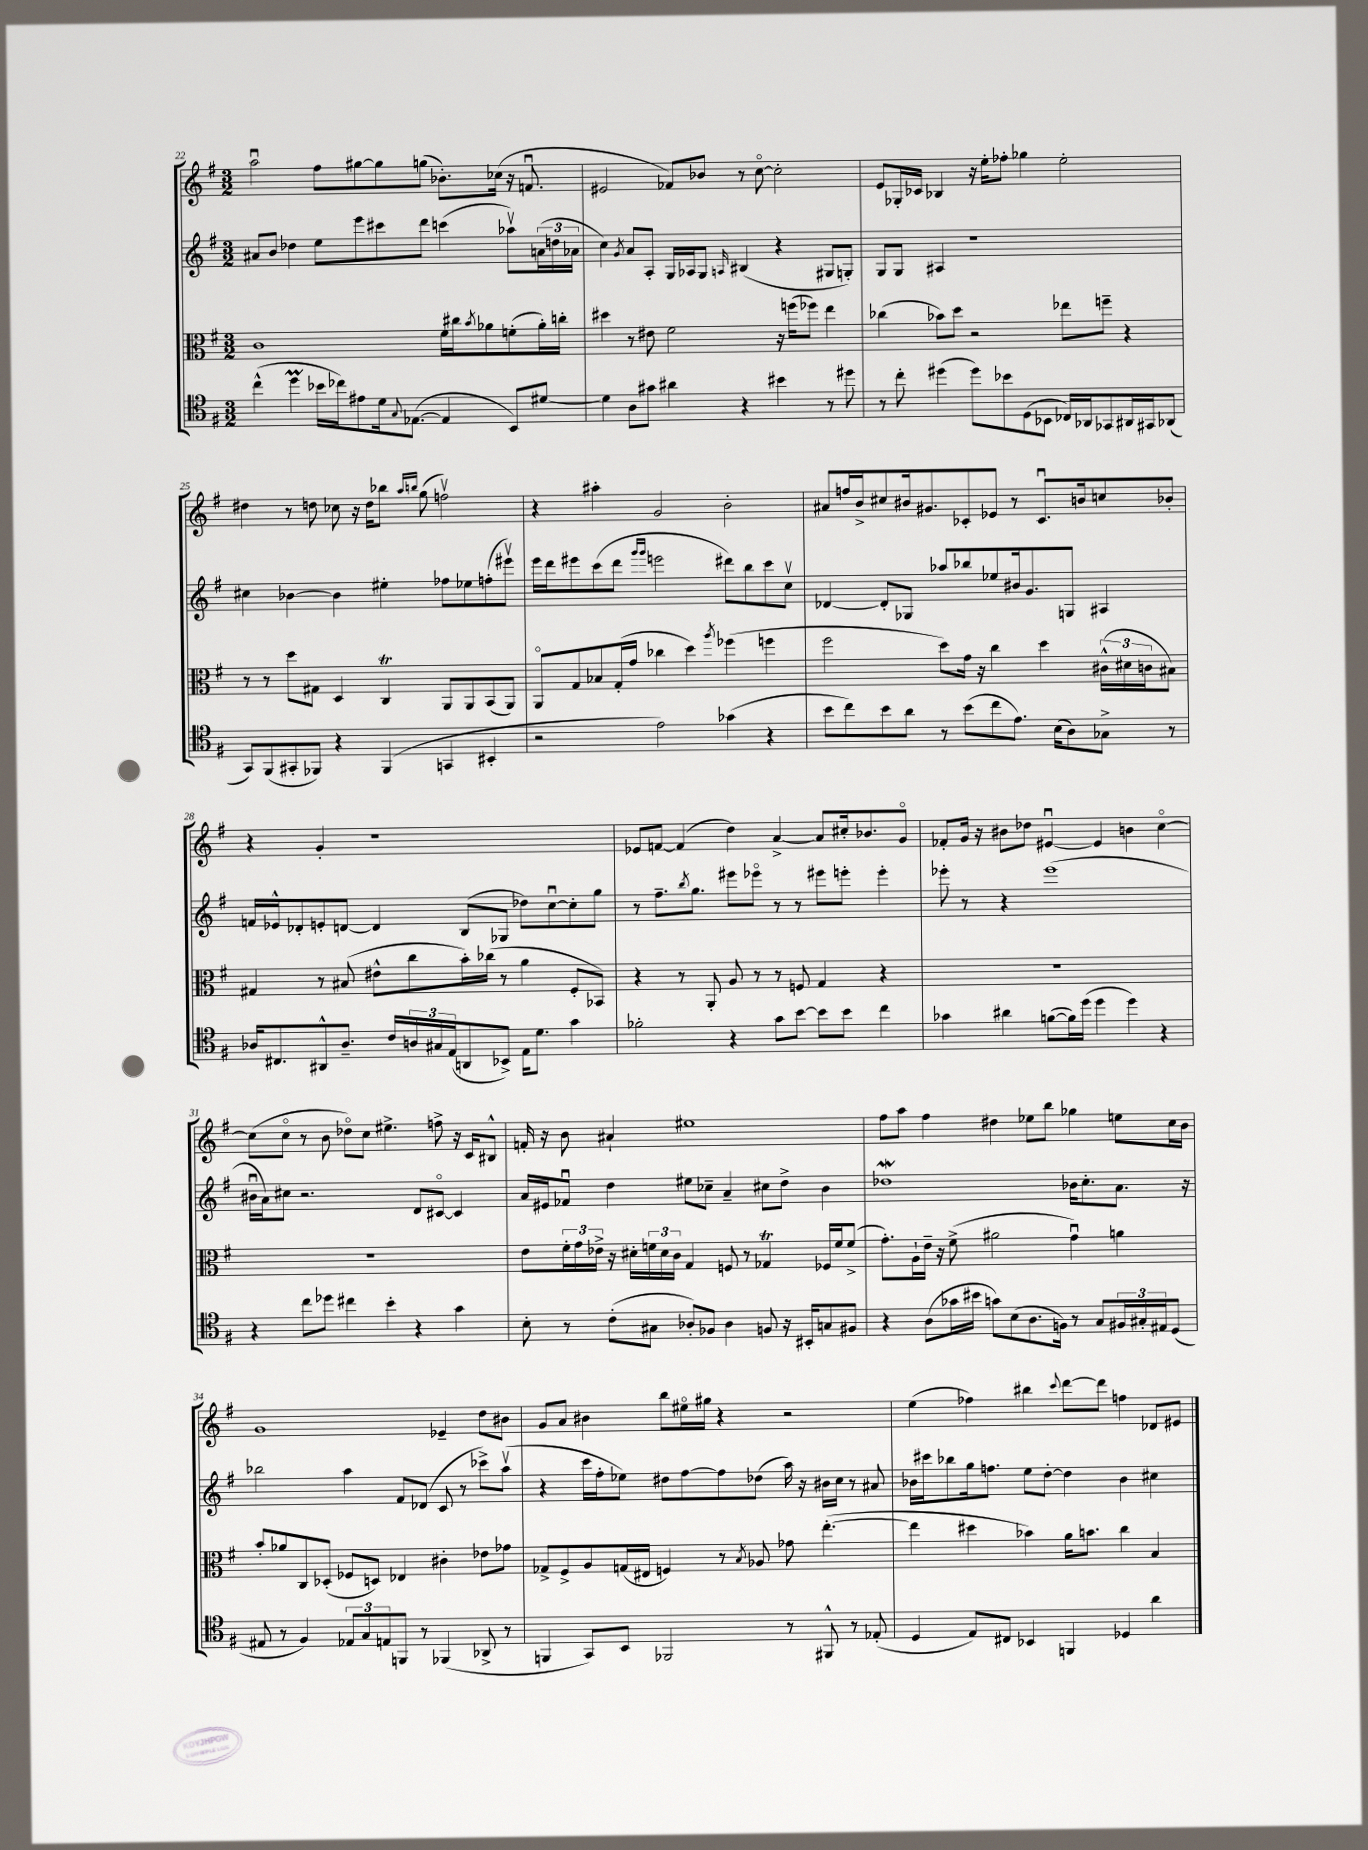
<<
\new StaffGroup <<
\new Staff = "s0" {
    \clef treble \key g \major \numericTimeSignature \time 3/2
    a''2\downbow fis''8 gis''8~ gis''8 g''8( bes'8.-.) ces''16( r16 f'8.\downbow |
    eis'2 fes'8) bes'8 r8 c''8~\flageolet c''2-. |
    e'8 ges16-. ces'16 bes4 r16 e''16-. fes''8-. ges''4 e''2-. |
    dis''4 r8 d''8 ces''8 r16 d''16 bes''8 \grace { a''16 b''16 } g''8( f''2\upbow) |
    r4 ais''4-. g'2 b'2-. |
    ais'8 f''16 b'16-> cis''8 bis'16 gis'8. ces'8-. ees'8 r8 ces'8.\downbow b'16 c''8 bes'8-. |
    r4 g'4-. r1 |
    ees'8 f'8~ f'4( d''4) a'4~-> a'8 cis''16-. bes'8. g'8\flageolet |
    fes'8-. g'16 r16 bis'8 des''8 eis'4~\downbow eis'4 b'4 c''4~\flageolet |
    c''8( c''8\flageolet r8 b'8 des''8\flageolet) c''8 eis''4.-> f''8-> r16 c'16 bis8-^ |
    f'16-. r16 b'8 ais'4-! eis''1 |
    fis''8 a''8 fis''4 dis''4 ees''8 b''8 ges''4 e''8 c''16 b'16 |
    g'1 ees'4-- d''8 bis'8 |
    g'8 a'8 bis'4 b''8 eis''16\flageolet gis''16 r4 r2 |
    e''4( fes''4) bis''4 \appoggiatura { c'''8 } d'''8~ d'''8 f''4 des'8 eis'8 \bar "|." |
}
\new Staff = "s1" {
    \clef treble \key g \major \numericTimeSignature \time 3/2
    ais'8 b'8 des''4 e''8 e'''8 cis'''8 d'''8 c'''4( aes''8\upbow) \tuplet 3/2 { a'16( d''16 aes'16 } |
    c''4) \acciaccatura { g'8 } a'8 a8-. g16 aes16 g8 \grace { a16 } bis4( r4 gis8 g8-.) |
    g8 g8 ais4 r1 |
    cis''4 bes'4~ bes'4 eis''4-. fes''8 ees''8 f''8-.( eis'''8\upbow) |
    e'''16 d'''16 eis'''8 c'''8( d'''8 \grace { g'''16 g'''16 } e'''2 dis'''8) b''8 c'''8 c''8\upbow |
    des'4~ des'8-. ges8 aes''8 bes''8 ees''8 bis'16 g'8. g8 ais4 |
    f'16 ees'16-^ des'8-. e'8-. d'8~ d'4 b8( ges8 des''8) c''8~\downbow c''8-. g''8 |
    r8 fis''8.-- \acciaccatura { b''8 } g''8. eis'''8 ees'''8\flageolet r8 r8 eis'''8 e'''8-. e'''4-. |
    ees'''8-. r8 r4 ees'''1( |
    bis'16\downbow a'16) cis''8 r2. d'8 cis'8~\flageolet cis'4 |
    a'16 eis'16 fes'8\downbow d''4 eis''8 ces''8-- a'4-- cis''8 d''8-> b'4 |
    des''1\mordent bes'16 c''8.-. a'8. r16 |
    bes''2 a''4 fis'8 des'8( c'8 r8 ces'''8->) a''8\upbow( |
    r4 c'''16 fis''16-. ees''8) dis''8 fis''8~ fis''8 des''8( a''16) r16 bis'16 c''16 r8 ais'8 |
    bes'16 cis'''16 bes''8 g''16 f''8. e''8 d''8~-. d''4 bes'4 cis''4 \bar "|." |
}
\new Staff = "s2" {
    \clef alto \key g \major \numericTimeSignature \time 3/2
    c'1 fis'16 cis''16 \acciaccatura { b'8 } aes'8 f'8-.( aes'16-.) c''16-. |
    dis''4 r8 eis'8 fis'2 r16 f''16( fes''8) e''4 |
    ces''4( bes'8) d''8 r2 ees''8 f''8-- r4 |
    r8 r8 d''8 gis8 d4 c4\trill a,8 a,8 b,8( a,8) |
    a,8\flageolet g8 bes8 g16-.( g'16 ces''4 d''4) \acciaccatura { a''8 } fes''4( f''4 |
    fis''2 d''8) g'16 r16 c''4 d''4 \tuplet 3/2 { cis'16-^( dis'16 c'16 } bis8) |
    gis4 r8 bis8( eis'8-^ c''8 b'16-.) ces''16( r8 a'4 fis8-. bes,8) |
    r4 r8 a,8-. a8 r8 r8 f8 g4 r4 |
    R1. |
    R1. |
    e'8 \tuplet 3/2 { fis'16-. g'16 ees'16-> } r16 dis'16-. \tuplet 3/2 { f'16 dis'16 c'16 } g4 f8 r8 ges4\trill fes16 f'16 f'8->( |
    g'8.-.) a16-! e'16-- r16 fis'8->( ais'2 g'4\downbow) a'4 |
    b'8-. aes'8 c8 des8-.( fes8 d8) ees4 cis'4-. ees'8 ges'8 |
    ges8-> fis8-> a8 g16( eis16 f4) r8 \acciaccatura { b8 } aes8 ges'8 e''4.~-.( |
    e''4 dis''4 bes'4) a'16 b'8. c''4 b4 \bar "|." |
}
\new Staff = "s3" {
    \clef tenor \key g \major \numericTimeSignature \time 3/2
    c''4-^( d''4\prall bes'16 ces''16) eis'8 d'16 \appoggiatura { g8 } ees8.~( ees4 b,8) dis'8~ |
    dis'4 a8 gis'8 ais'4 r4 bis'4 r8 dis''8 |
    r8 c''8-. dis''4( dis''8) bes'8 d8( bes,8 ces16) aes,16 ges,8 ais,16 gis,16 aes,8( |
    g,8) fis,8( gis,8-. fes,8) r4 fes,4( g,4 bis,4-. |
    r2 e'2) ges'4( r4 |
    b'8 c''8) b'8 a'8 r8 b'8( c''8 e'8.) b16( a8) ges8-> r8 |
    aes16 cis8. ais,8-^ aes8.-- c'16 \tuplet 3/2 { a16 gis16 e16( } a,8 bes,8->) e16 d'8. g'4 |
    fes'2-. r4 g'8 b'8~ b'8 b'8 c''4 |
    ges'4 ais'4 f'8~( f'16) d''16( d''4 d''4) r4 |
    r4 c''8 des''8 cis''4 b'4-. r4 g'4 |
    b8-. r8 c'8-.( gis8 aes8-.) fes8 aes4 f8 r16 bis,16-. g8 fis8 |
    r4 a8( ges'16 bis'16 g'8) b8( a8. f16) r8 g8 \tuplet 3/2 { fis16 gis16-. eis16 } d8( |
    eis8 r8 fis4) \tuplet 3/2 { ees8 g8 e8 } f,8 r8 fes,4( aes,8-> r8 |
    f,4 g,8) b,8 fes,2 r8 fis,8-^ r8 ees8-.( |
    d4 e8) cis8 bes,4 f,4 des4 a'4 \bar "|." |
}
>>
>>
\layout { \context { \Score currentBarNumber = #22 } }
